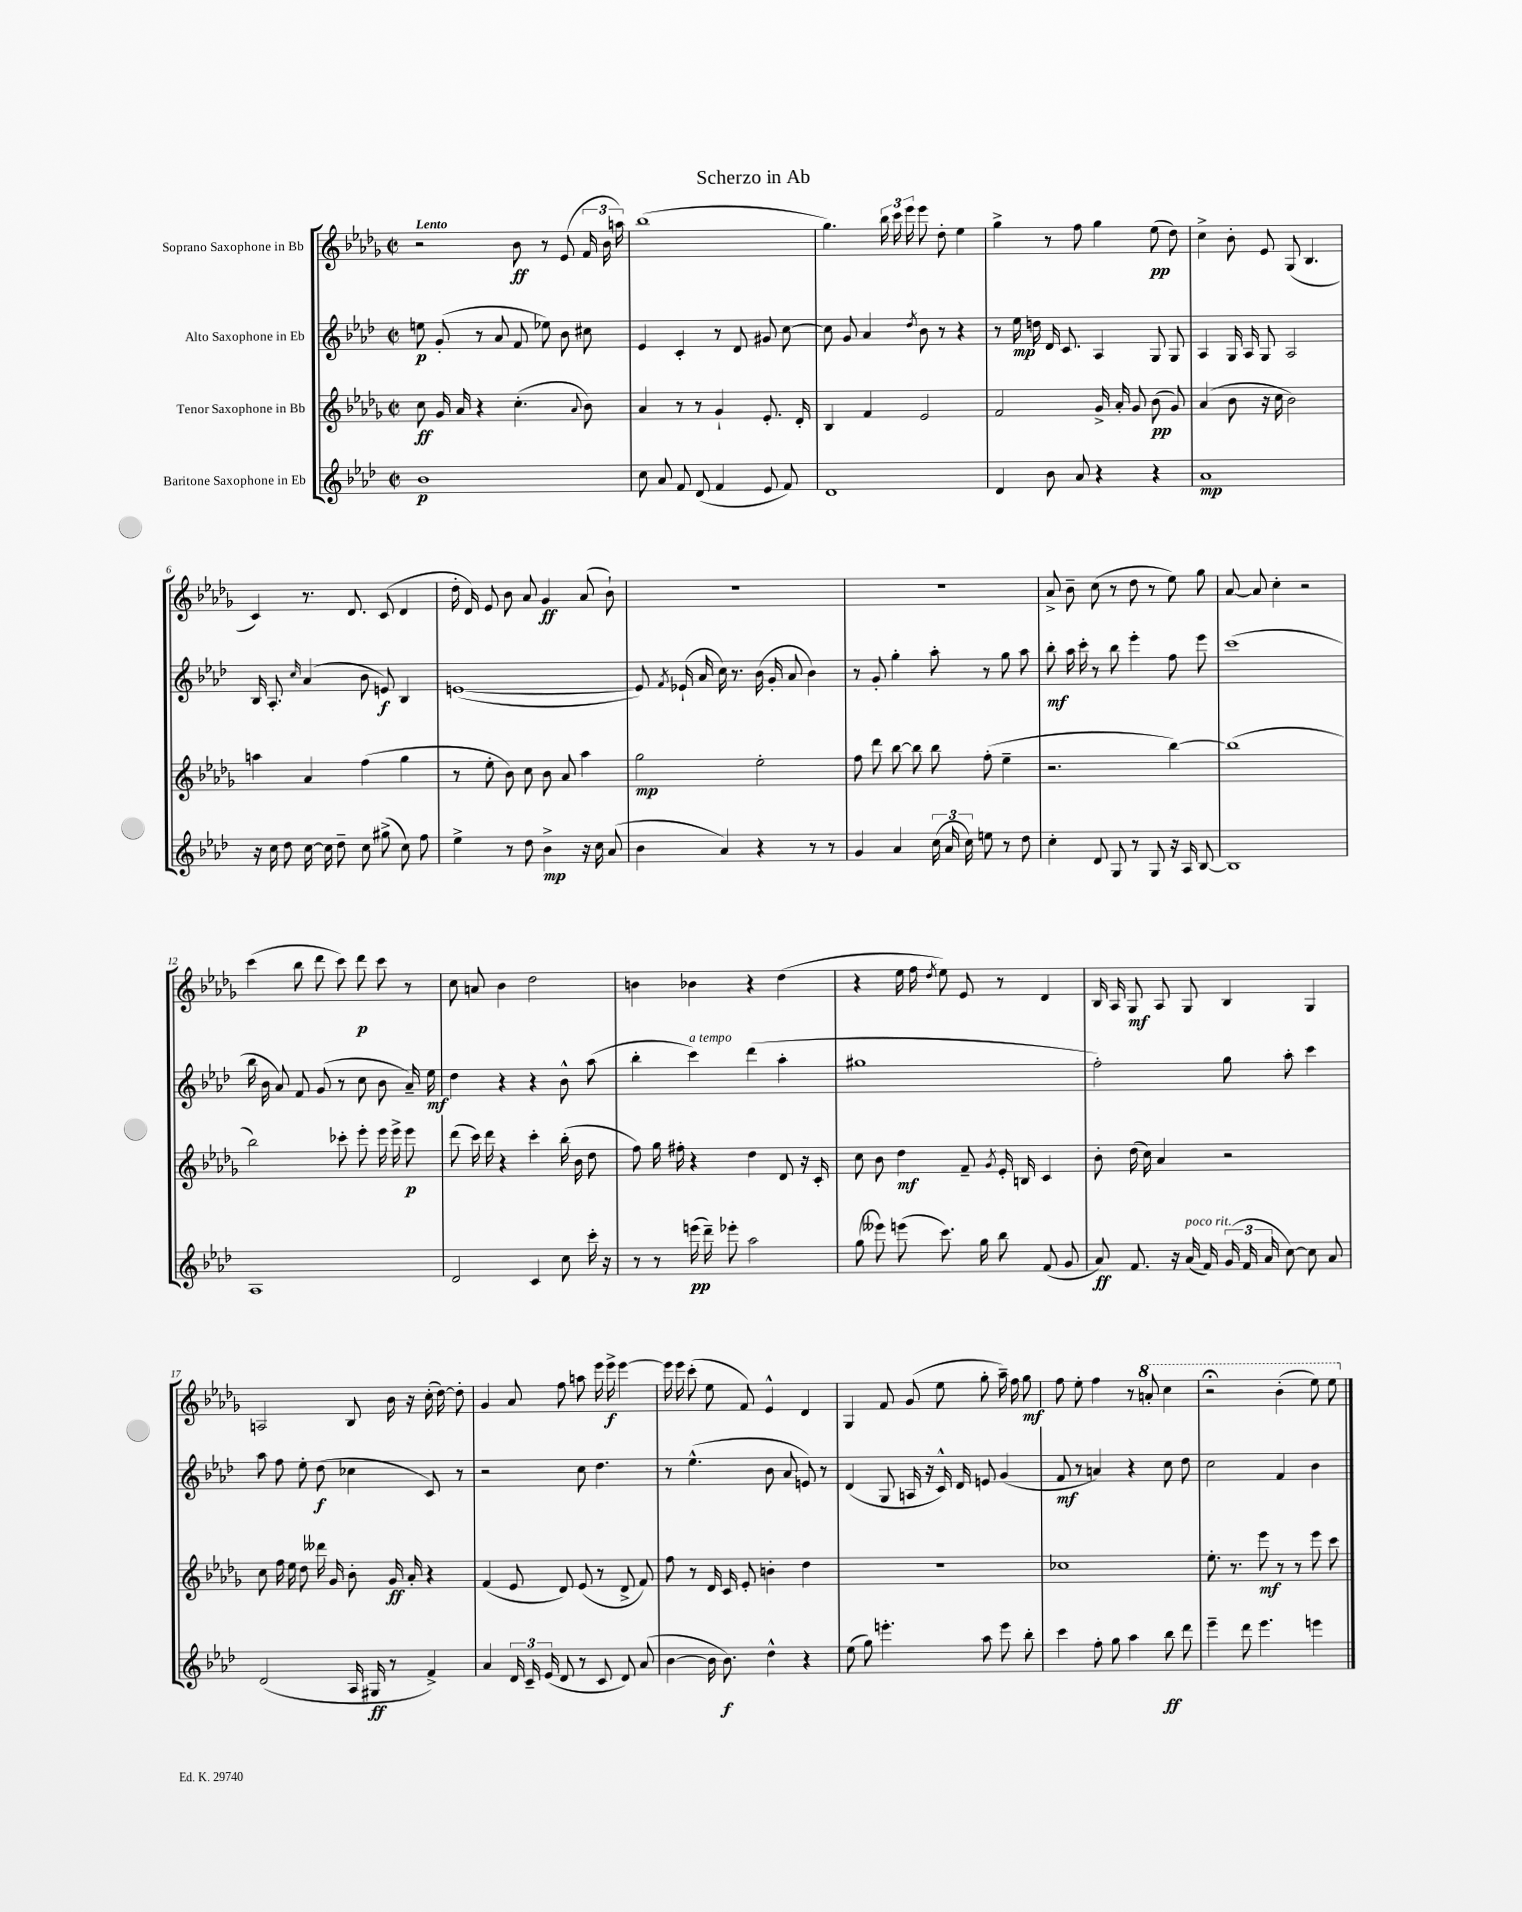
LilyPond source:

\header { title = "Scherzo in Ab" }
<<
\new StaffGroup <<
\new Staff = "s0" \with { instrumentName = "Soprano Saxophone in Bb" } {
    \clef treble \key des \major \defaultTimeSignature \time 2/2 \tempo "Lento"
    \autoBeamOff r2 bes'8\ff r8 ees'8( \tuplet 3/2 { f'16 bes'16 a''16) } |
    bes''1( |
    ges''4.) \tuplet 3/2 { bes''16 c'''16 ees'''16 } ees'''8 des''8-. ees''4 |
    ges''4-> r8 f''8 ges''4 ees''8\pp( des''8) |
    c''4-> bes'8-. ees'8 ges8( bes4. |
    c'4) r8. des'8. c'8( des'4 |
    des''16-. des'16) ees'8 bes'8 aes'8 ges'4\ff aes'8( bes'8-!) |
    R1 |
    r1 |
    aes'8-> bes'8-- c''8( r8 des''8 r8 ees''8) ges''8 |
    aes'8~ aes'8 c''4-. r2 |
    c'''4( bes''8 des'''8 c'''8) des'''8\p c'''8 r8 |
    c''8 a'8 bes'4 des''2 |
    b'4 bes'4 r4 des''4( |
    r4 ees''16 f''16 \acciaccatura { des''8 } ees''8) ees'8 r8 des'4 |
    bes16 aes16 ges8\mf aes8 ges8 bes4 ges4 |
    a2 bes8 bes'16 r16 c''16-.( des''16~) des''8-. |
    ges'4 aes'8 f''8 a''8 ees'''16 ees'''16->\f ees'''4~ |
    ees'''16 ees'''16 c'''8-.( ees''8 f'8) ees'4-^ des'4 |
    ges4 f'8 ges'8( ees''8 ges''8-. aes''16--) f''16 ges''8\mf |
    f''8 ees''8-. f''4 r8 \ottava #1 a''8-. c'''4 |
    r2\fermata bes''4-.( ees'''8) ees'''8 \ottava #0 \bar "|." |
}
\new Staff = "s1" \with { instrumentName = "Alto Saxophone in Eb" } {
    \clef treble \key aes \major \defaultTimeSignature \time 2/2
    \autoBeamOff e''8\p g'8-.( r8 aes'8 f'8 ees''8) bes'8 cis''8 |
    ees'4 c'4-. r8 des'8 gis'8 c''8~ |
    c''8 g'8 aes'4 \acciaccatura { des''8 } bes'8 r8 r4 |
    r8 ees''16\mp d''16 des'16 c'8. aes4 g8 g8 |
    aes4 g16 aes16 g8 aes2 |
    bes16 aes8.-. \grace { c''16 } aes'4( bes'8 e'8\f) bes4 |
    e'1~( |
    e'8) \acciaccatura { f'8 } ees'16-!( aes'16 c''16) r8. bes'16( g'16-. aes'8 bes'4) |
    r8 g'8-. g''4-. aes''8-. r8 g''8 aes''8 |
    bes''8-.\mf aes''16 c'''16-. r8 bes''8 ees'''4-. f''8 ees'''8 |
    c'''1( |
    bes''16 bes'16 aes'8) f'8 g'8( r8 c''8 bes'8 aes'16--) ees''16\mf |
    des''4 r4 r4 bes'8-^ aes''8( |
    bes''4-. c'''4^\markup { \italic "a tempo" }) des'''4( aes''4-. |
    gis''1 |
    f''2-.) g''8 aes''8-. c'''4 |
    aes''8 f''8 ees''8-. des''8\f( ces''4 c'8) r8 |
    r2 c''8 des''4. |
    r8 ees''4.-^( bes'8 aes'8 e'8) r8 |
    des'4( g8 a16 r16 c'16-^) des'16 e'8 g'4( |
    f'8\mf r8 a'4) r4 c''8 des''8 |
    c''2 f'4 bes'4 \bar "|." |
}
\new Staff = "s2" \with { instrumentName = "Tenor Saxophone in Bb" } {
    \clef treble \key des \major \defaultTimeSignature \time 2/2
    \autoBeamOff c''8\ff ges'16 aes'16 r4 c''4.-.( \appoggiatura { aes'8 } bes'8) |
    aes'4 r8 r8 ges'4-! ees'8.-. des'16-. |
    bes4 f'4 ees'2 |
    f'2 ges'16-> aes'16-. ges'8 bes'8\pp( ges'8) |
    aes'4( bes'8 r16 c''16 bes'2) |
    a''4 aes'4 f''4( ges''4 |
    r8 ees''8-. bes'8) c''8 bes'8 aes'8 aes''4 |
    ges''2\mp ees''2-. |
    f''8 des'''8 bes''8~ bes''8 bes''8 f''8-.( ees''4-- |
    r2. bes''4~) |
    bes''1( |
    bes''2) ces'''8-. ees'''8-. ees'''16 ees'''16-> ees'''8\p |
    des'''8( c'''16) des'''16 r4 c'''4-. bes''16-.( bes'16 des''8 |
    f''8) ges''16 fis''16-. r4 des''4 des'8 r16 c'16-. |
    c''8 bes'8 des''4\mf f'8-- \acciaccatura { ges'8 } ees'16-. b16 c'4 |
    bes'8-. des''16( c''16) aes'4 r2 |
    c''8 f''16 ees''16 des''8 deses'''16 ges'16 bes'8-. ges'16\ff aes'16-. r4 |
    f'4( ees'8 des'8) ees'8( r8 des'8-> f'8) |
    f''8 r8 des'16 c'16 ees'8-. b'4-. des''4 |
    R1 |
    ces''1 |
    ees''8.-. r8. ees'''8\mf r8 r8 ees'''8 c'''8 \bar "|." |
}
\new Staff = "s3" \with { instrumentName = "Baritone Saxophone in Eb" } {
    \clef treble \key aes \major \defaultTimeSignature \time 2/2
    \autoBeamOff bes'1\p |
    c''8 aes'8 f'8 des'8( f'4 ees'8 f'8) |
    des'1 |
    des'4 bes'8 aes'8 r4 r4 |
    aes'1\mp |
    r16 c''16 des''8 c''16~ c''16 des''8-- c''8 gis''8->( c''8) f''8 |
    ees''4-> r8 des''8 bes'4->\mp r16 c''16 aes'8( |
    bes'4 aes'4) r4 r8 r8 |
    g'4 aes'4 \tuplet 3/2 { c''16( aes'16 c''16) } e''8 r8 des''8 |
    c''4-. des'8 g8 r8 g8 r16 aes16 bes8~ |
    bes1 |
    aes1 |
    des'2 c'4 c''8 c'''16-. r16 |
    r8 r8 e'''16\pp( des'''16--) ees'''8-. aes''2 |
    g''8( eeses'''8) e'''8( c'''8.) g''16 bes''8 f'8( g'8 |
    aes'8\ff) f'8. r16 aes'16^\markup { \italic "poco rit." }( f'16) \tuplet 3/2 { g'16( f'16 aes'16 } c''8~) c''8 aes'8 |
    des'2( aes16 gis16\ff r8 f'4->) |
    aes'4 \tuplet 3/2 { des'16 c'16-- ees'16( } des'8 r8 c'8 des'8) aes'8( |
    bes'4~ bes'16 bes'8.\f) des''4-^ r4 |
    ees''8( g''8) e'''4.-. aes''8 e'''8 bes''8-. |
    c'''4 f''8-. g''8 aes''4 bes''8\ff des'''8 |
    ees'''4-- des'''8 ees'''4. e'''4 \bar "|." |
}
>>
>>
